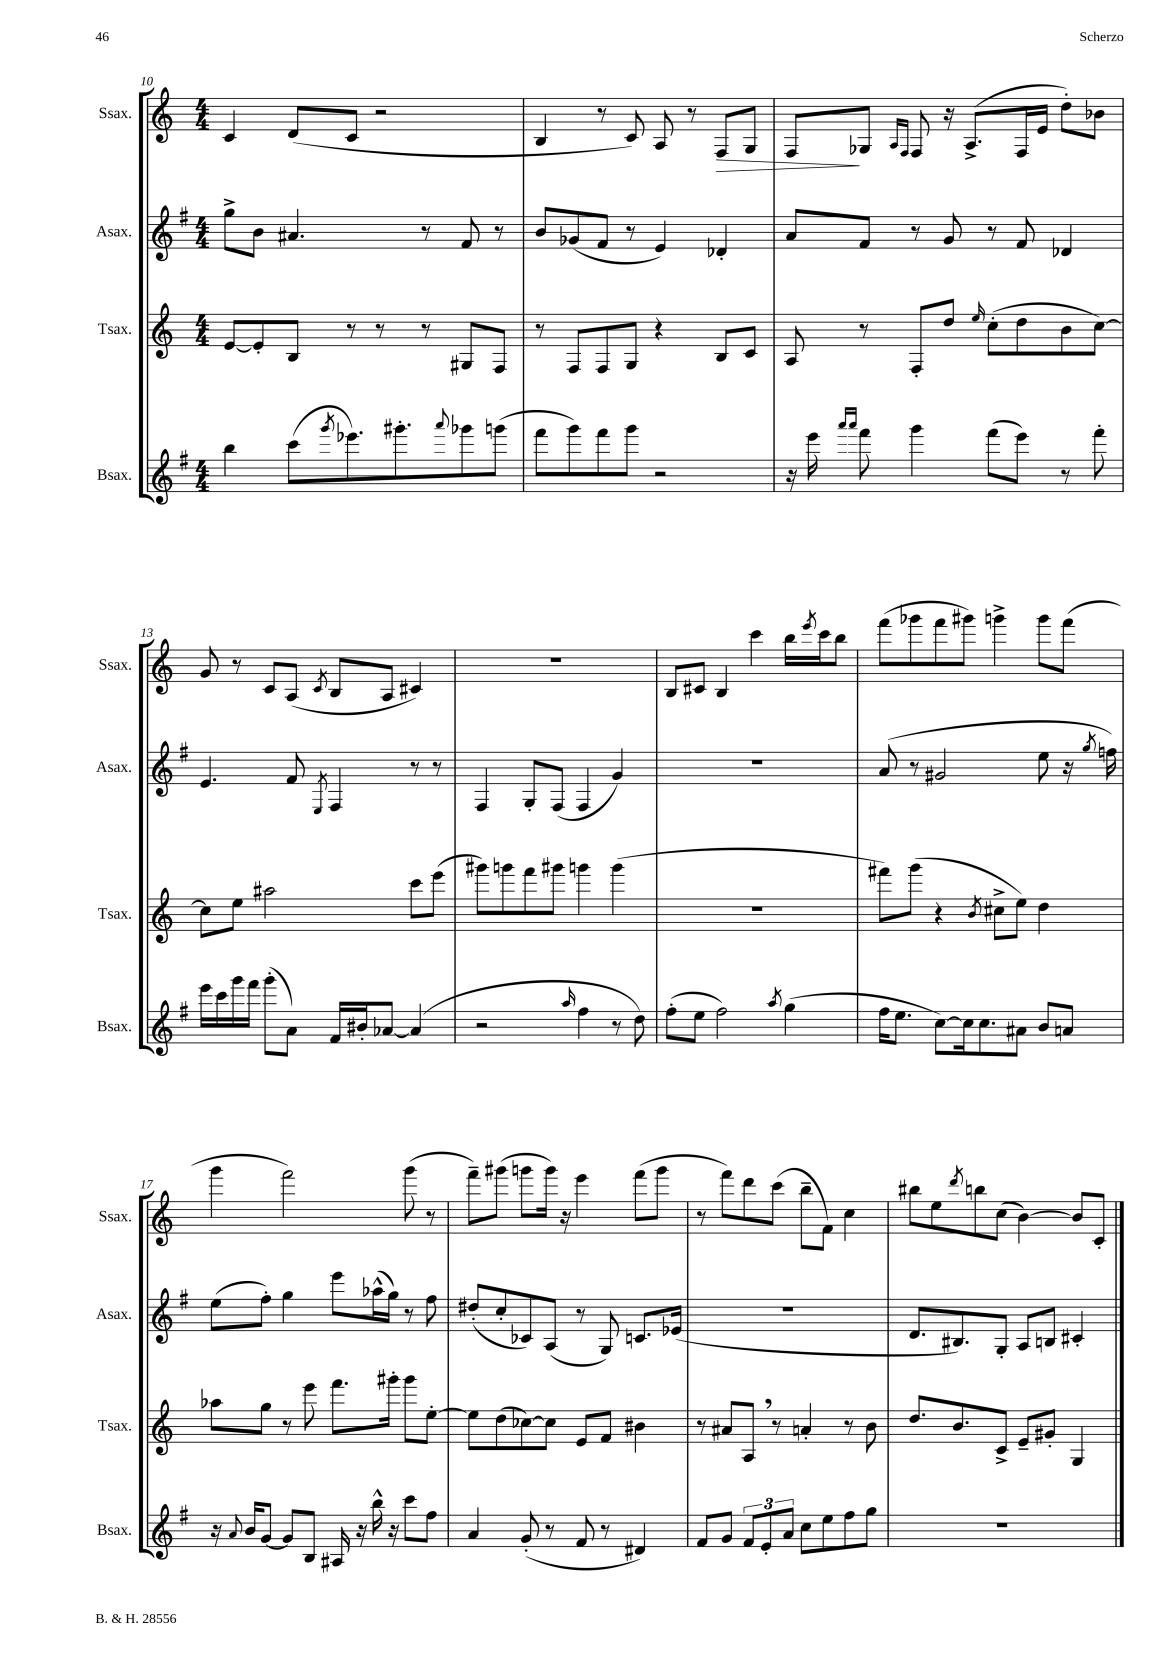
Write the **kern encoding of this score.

**kern	**kern	**kern	**kern	**dynam
*part4	*part3	*part2	*part1	*part1
*staff4	*staff3	*staff2	*staff1	*staff1
*I"Bsax.	*I"Tsax.	*I"Asax.	*I"Ssax.	*
*I'Bsax.	*I'Tsax.	*I'Asax.	*I'Ssax.	*
*clefG2	*clefG2	*clefG2	*clefG2	*
*k[f#]	*k[]	*k[f#]	*k[]	*
*M4/4	*M4/4	*M4/4	*M4/4	*
=10	=10	=10	=10	=10
4bb\	[8e/L	8gg^\L	4c/	.
.	8e'/]	8b\J	.	.
(8ccc\L	8B/J	4.a#X/	(8d/L	.
8qggg/	.	.	.	.
8.eee-X\)	8r	.	8c/J	.
.	8r	.	2r	.
8.ggg#X'\	.	.	.	.
.	8r	8r	.	.
8qqaaa/	.	.	.	.
8ggg-X\	8G#X/L	8f#/	.	.
(8gggn\J	8F/J	8r	.	.
=11	=11	=11	=11	=11
8fff#\L	8r	8b/L	4B/	.
8ggg\)	8F/L	(8g-X/	.	.
8fff#\	8F/	8f#/J	8r	.
8ggg\J	8G/J	8r	8c/)	.
2r	4r	4e/)	8A/	.
.	.	.	8r	.
!	!	!	!	!LO:HP:b
.	8B/L	4d-X'/	8F/L	>
.	8c/J	.	8G/J	.
=12	=12	=12	=12	=12
16r	8A/	8a/L	8F/L	.
16eee\	.	.	.	.
16qqaaa/LL	.	.	.	.
16qqaaa/JJ	.	.	.	.
8fff#\	8r	8f#/J	8G-X/J	]
.	.	.	16qqA/LL	.
.	.	.	16qqF/JJ	.
4ggg\	8F'/L	8r	8F/	.
.	8dd/J	8g/	16r	.
.	.	.	(8.A^/L	.
.	16qqee/	.	.	.
(8fff#\L	(8cc'\L	8r	.	.
8eee\J)	8dd\	8f#/	16F/L	.
.	.	.	16e/JJ	.
8r	8b\	4d-X/	8dd'\L)	.
8fff#'\	[8cc\J)	.	8b-X\J	.
!!LO:LB:g=z
=13	=13	=13	=13	=13
16eee\LL	8cc\L]	4.e/	8g/	.
16ccc\	.	.	.	.
16ggg\	8ee\J	.	8r	.
16fff#\JJ	.	.	.	.
(8ggg'\L	2aa#X\	.	8c/L	.
8a\J)	.	8f#/	(8A/J	.
.	.	8qE/	8qc/	.
16f#/LL	.	4F#/	8B/L	.
16b#X'/J	.	.	.	.
[8a-X/J	.	.	8A/J	.
(4a-/]	8ccc\L	8r	4c#X/)	.
.	(8eee\J	8r	.	.
=14	=14	=14	=14	=14
2r	8ggg#X\L)	4F#/	1r	.
.	8gggn\	.	.	.
.	8fff\	8G'/L	.	.
.	8ggg#X\J	(8F#/J	.	.
16qqaa/	.	.	.	.
4ff#\	4gggn\	4F#/	.	.
8r	(4ggg\	4g/)	.	.
8dd\)	.	.	.	.
=15	=15	=15	=15	=15
(8ff#'\L	1r	1r	8B/L	.
8ee\J	.	.	8c#X/J	.
2ff#\)	.	.	4B/	.
.	.	.	4ccc\	.
8qaa/	.	.	.	.
(4gg\	.	.	16bb\LL	.
.	.	.	8qeee/	.
.	.	.	16ccc\J	.
.	.	.	8bb\J	.
=16	=16	=16	=16	=16
16ff#\KL	8fff#X\L)	(8a/	(8fff\L	.
8.ee\J	.	.	.	.
.	(8ggg\J	8r	8ggg-X\	.
[8cc\L)	4r	2g#X/	8fff\	.
16cc\k]	.	.	8ggg#X\J)	.
8.cc\	.	.	.	.
.	8qb/	.	.	.
.	8cc#X^\L	.	4gggn^\	.
8a#X\J	8ee\J)	.	.	.
8b/L	4dd\	8ee\	8ggg\L	.
8an/J	.	16r	(8fff\J	.
.	.	8qgg/	.	.
.	.	16ffn\)	.	.
!!LO:LB:g=z
=17	=17	=17	=17	=17
16r	8aa-X\L	(8ee\L	4ggg\	.
8qqa/	.	.	.	.
16b/KL	.	.	.	.
[8g/J	8gg\J	8ff#'\J)	.	.
8g/L]	8r	4gg\	2fff\)	.
8B/J	8eee\	.	.	.
16A#X/	8.fff\L	8eee\L	.	.
16r	.	.	.	.
16bb^^\	.	(16aa-X^^\L	.	.
16r	16ggg#X'\Jk	16gg\JJ)	.	.
8ccc\L	8ggg#\L	8r	(8ggg\	.
8ff#\J	[8ee'\J	8ff#\	8r	.
=18	=18	=18	=18	=18
4a/	8ee\L]	(8dd#X'/L	8fff~\L)	.
.	(8dd\	8cc'/	(8ggg#X\J	.
(8g'/	[8cc-X\)	8c-X/)	8gggn\L	.
8r	8cc-\J]	(8A/J	16ggg\Jk)	.
.	.	.	16r	.
8f#/	8e/L	8r	4eee\	.
8r	8f/J	8G/)	.	.
4d#X/)	4b#X\	8.cn/L	(8fff\L	.
.	.	.	8ggg\J	.
.	.	(16e-X/Jk	.	.
=19	=19	=19	=19	=19
8f#/L	8r	1r	8r	.
8g/J	8a#X/L	.	8fff\L)	.
12f#/L	8A,/J	.	8ddd\	.
12e'/	.	.	.	.
.	8r	.	(8ccc\J	.
12a/J	.	.	.	.
8cc\L	4an'/	.	8bb~\L	.
8ee\	.	.	8f\J)	.
8ff#\	8r	.	4cc\	.
8gg\J	8b\	.	.	.
=20	=20	=20	=20	=20
1r	8.dd/L	8.d/L	8bb#X\L	.
.	.	.	8ee\	.
.	8.b/	8.B#X/)	.	.
.	.	.	8qddd/	.
.	.	.	8bbn\	.
.	8c^/J	8G'/J	(8cc\J	.
.	8e~/L	8A/L	[4b\)	.
.	8g#X'/J	8Bn/J	.	.
.	4G/	4c#X'/	8b/L]	.
.	.	.	8c'/J	.
==	==	==	==	==
*-	*-	*-	*-	*-
